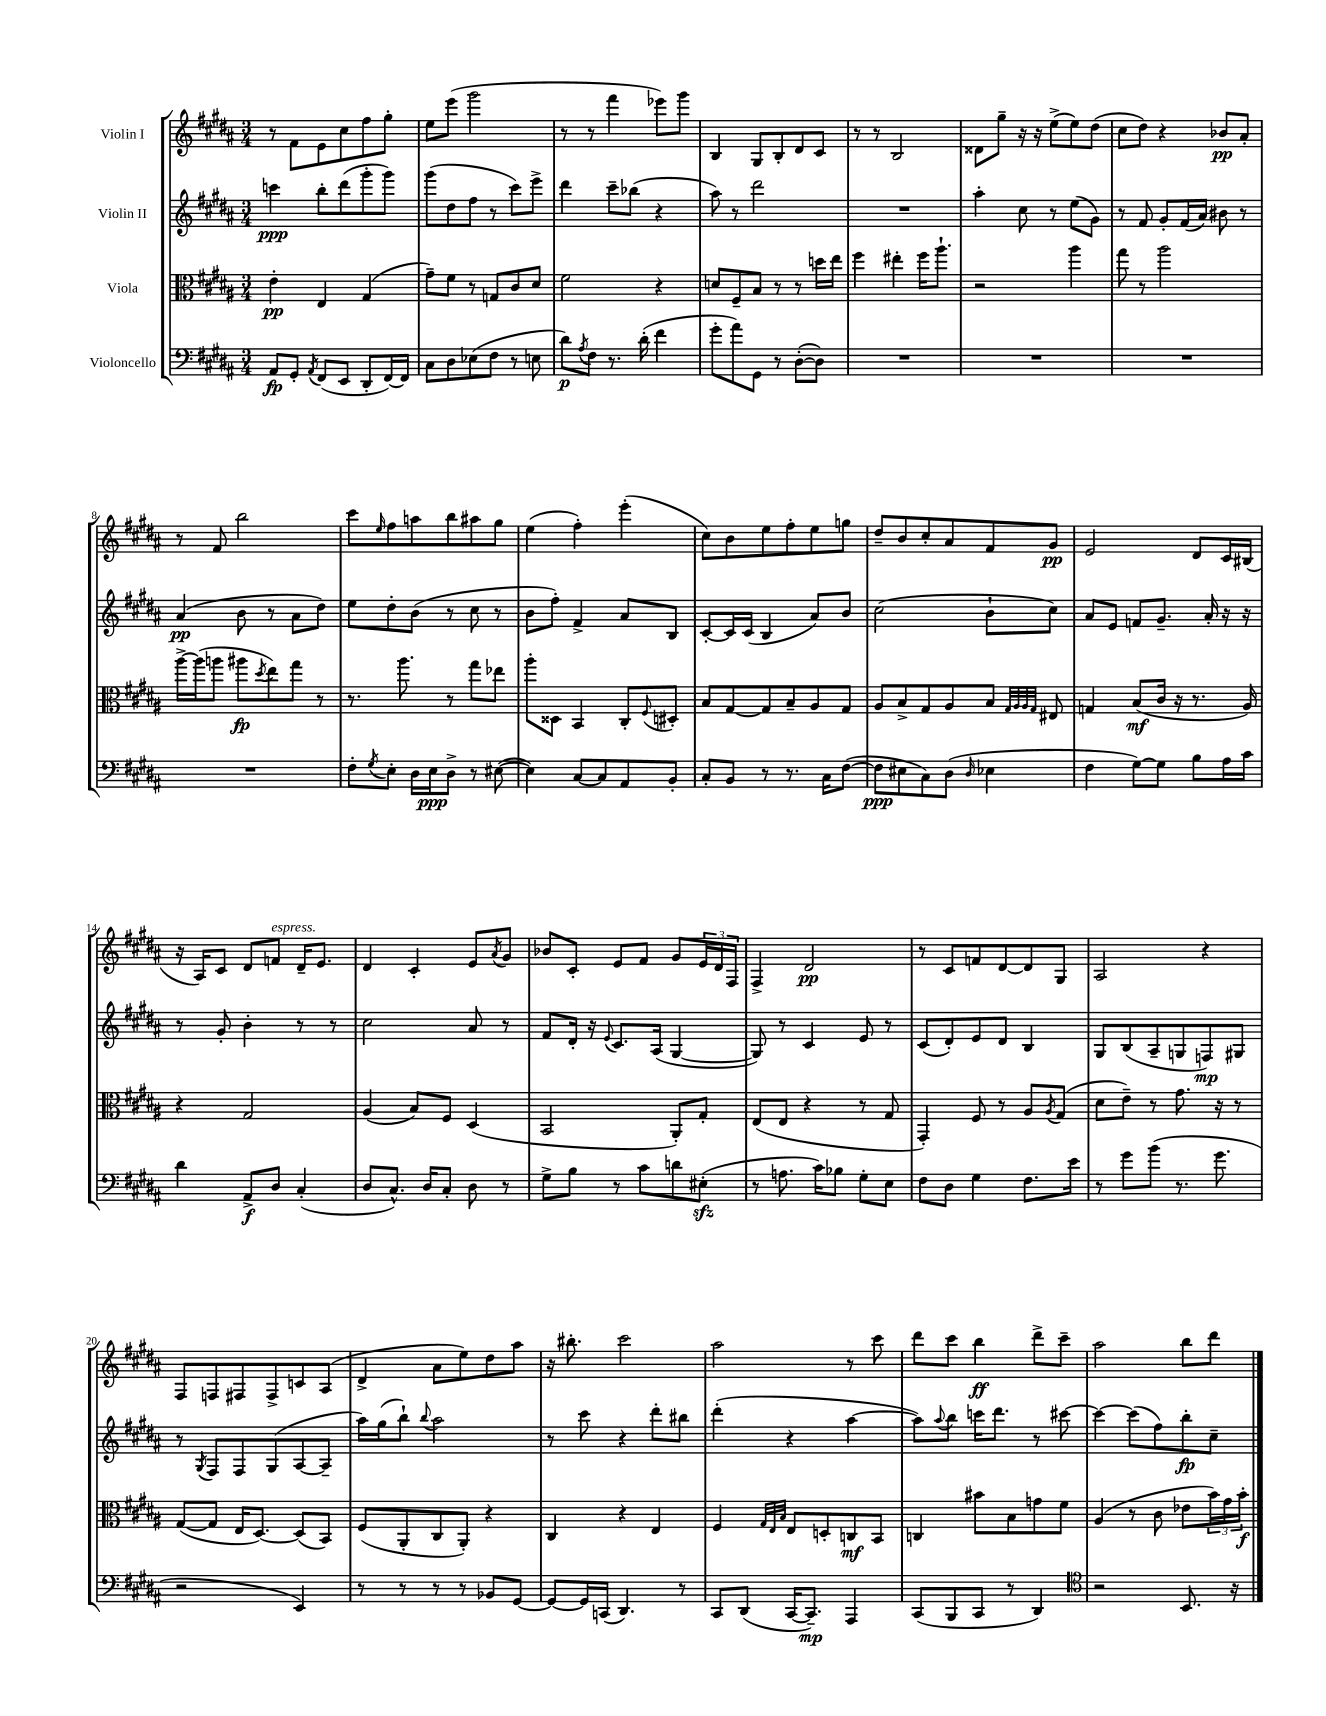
<<
\new StaffGroup <<
\new Staff = "s0" \with { instrumentName = "Violin I" } {
    \clef treble \key b \major \numericTimeSignature \time 3/4
    r8 fis'8 e'8 cis''8 fis''8 gis''8-. |
    e''8 e'''8( gis'''2 |
    r8 r8 fis'''4 ees'''8) gis'''8 |
    b4 gis8 b8-. dis'8 cis'8 |
    r8 r8 b2 |
    disis'8 gis''8-- r16 r16 e''8->( e''8) dis''8( |
    cis''8 dis''8) r4 bes'8\pp ais'8-. |
    r8 fis'8 b''2 |
    cis'''8 \grace { e''16 } fis''8 a''8 b''8 ais''8 gis''8 |
    e''4( fis''4-.) e'''4-.( |
    cis''8) b'8 e''8 fis''8-. e''8 g''8 |
    dis''8-- b'8 cis''8-. ais'8 fis'8 gis'8\pp |
    e'2 dis'8 cis'16 bis16( |
    r16 ais16) cis'8 dis'8 f'8^\markup { \italic "espress." } dis'16-- e'8. |
    dis'4 cis'4-. e'8 \acciaccatura { ais'8 } gis'8 |
    bes'8 cis'8-. e'8 fis'8 gis'8 \tuplet 3/2 { e'16 dis'16 fis16 } |
    fis4-> dis'2\pp |
    r8 cis'8 f'8 dis'8~ dis'8 gis8 |
    ais2 r4 |
    fis8 f8 fis8 fis8-> c'8 ais8( |
    dis'4-> ais'8 e''8) dis''8 ais''8 |
    r16 bis''8.-. cis'''2 |
    ais''2 r8 cis'''8 |
    dis'''8 cis'''8 b''4\ff dis'''8-> cis'''8-- |
    ais''2 b''8 dis'''8 \bar "|." |
}
\new Staff = "s1" \with { instrumentName = "Violin II" } {
    \clef treble \key b \major \numericTimeSignature \time 3/4
    c'''4\ppp b''8-. dis'''8( gis'''8-. gis'''8) |
    gis'''8( dis''8 fis''8 r8 cis'''8) e'''8-> |
    dis'''4 cis'''8-- bes''8( r4 |
    ais''8) r8 dis'''2 |
    R2. |
    ais''4-. cis''8 r8 e''8( gis'8) |
    r8 fis'8 gis'8-. fis'16( ais'16) bis'8 r8 |
    ais'4\pp( b'8 r8 ais'8 dis''8) |
    e''8 dis''8-. b'8( r8 cis''8 r8 |
    b'8 fis''8-.) fis'4-> ais'8 b8 |
    cis'8~-. cis'16 cis'16( b4 ais'8) b'8 |
    cis''2( b'8-! cis''8) |
    ais'8 e'8 f'8 gis'8.-- ais'16-. r16 r16 |
    r8 gis'8-. b'4-. r8 r8 |
    cis''2 ais'8 r8 |
    fis'8 dis'16-. r16 \appoggiatura { e'8 } cis'8. ais16( gis4~ |
    gis8) r8 cis'4 e'8 r8 |
    cis'8( dis'8-.) e'8 dis'8 b4 |
    gis8 b8( ais8-- g8 f8\mp) gis8 |
    r8 \acciaccatura { gis8 } fis8 fis8 gis8( ais8~ ais8-- |
    ais''16) gis''16( b''8-!) \appoggiatura { b''8 } ais''2 |
    r8 cis'''8 r4 dis'''8-. bis''8 |
    dis'''4-.( r4 ais''4~ |
    ais''8) \appoggiatura { ais''8 } b''8 c'''16 dis'''8. r8 cis'''8~ |
    cis'''4~ cis'''8( fis''8) b''8-.\fp cis''8-- \bar "|." |
}
\new Staff = "s2" \with { instrumentName = "Viola" } {
    \clef alto \key b \major \numericTimeSignature \time 3/4
    e'4-.\pp e4 gis4( |
    gis'8--) fis'8 r8 g8 cis'8 dis'8 |
    fis'2 r4 |
    d'8 fis8-- b8 r8 r8 d''16 e''16 |
    fis''4 eis''4-. fis''16 ais''8.-! |
    r2 ais''4 |
    gis''8 r8 ais''2 |
    ais''16~-> ais''16( a''8 ais''8\fp \acciaccatura { dis''8 } e''8) gis''8 r8 |
    r8. ais''8. r8 gis''8 ees''8 |
    ais''8-. disis8 b,4 cis8-. \appoggiatura { fis8 } dis8-. |
    b8 gis8~ gis8 b8-- ais8 gis8 |
    ais8 b8-> gis8 ais8 b8 \grace { gis32 ais32 ais32 gis32 } eis8 |
    g4 b8\mf( cis'16 r16 r8. ais16) |
    r4 gis2 |
    ais4( b8) fis8 dis4( |
    b,2 ais,8-.) gis8-. |
    e8( e8 r4 r8 gis8 |
    gis,4-.) fis8 r8 ais8 \acciaccatura { ais8 } gis8( |
    dis'8 e'8--) r8 gis'8. r16 r8 |
    gis8~( gis8 e16 dis8.~) dis8( b,8) |
    fis8( ais,8-. cis8 ais,8-.) r4 |
    cis4 r4 e4 |
    fis4 \grace { gis32 e32 b32 } e8 d8-. c8\mf b,8 |
    c4 bis'8 b8 g'8 fis'8 |
    ais4( r8 cis'8 ees'8 \tuplet 3/2 { b'16) gis'16 b'16-.\f } \bar "|." |
}
\new Staff = "s3" \with { instrumentName = "Violoncello" } {
    \clef bass \key b \major \numericTimeSignature \time 3/4
    ais,8\fp gis,8-. \acciaccatura { ais,8 } fis,8( e,8 dis,8-. fis,16~) fis,16 |
    cis8 dis8 ees8( fis8 r8 e8 |
    dis'8\p) \acciaccatura { ais8 } fis8 r8. dis'16-.( fis'4 |
    gis'8-. ais'8) gis,8 r8 dis8~-.( dis8) |
    R2. |
    R2. |
    R2. |
    R2. |
    fis8-. \acciaccatura { gis8 } e8-. dis16 e16\ppp dis8-> r8 eis8~( |
    eis4) cis8~ cis8 ais,8 b,8-. |
    cis8-. b,8 r8 r8. cis16 fis8~( |
    fis8\ppp eis8 cis8) dis8( \grace { dis16 } ees4 |
    fis4 gis8~) gis8 b8 ais16 cis'16 |
    dis'4 ais,8->\f dis8 cis4-.( |
    dis8 cis8.-^) dis16 cis8-. dis8 r8 |
    gis8-> b8 r8 cis'8 d'8 eis8-.\sfz( |
    r8 a8. cis'16) bes8 gis8-. e8 |
    fis8 dis8 gis4 fis8. e'16 |
    r8 gis'8 b'8( r8. gis'8. |
    r2 e,4) |
    r8 r8 r8 r8 bes,8 gis,8~ |
    gis,8~ gis,16 c,16( dis,4.) r8 |
    cis,8 dis,8( cis,16~ cis,8.--\mp) ais,,4 |
    cis,8( b,,8 cis,8 r8 dis,4) |
    \clef tenor r2 b,8. r16 \bar "|." |
}
>>
>>
